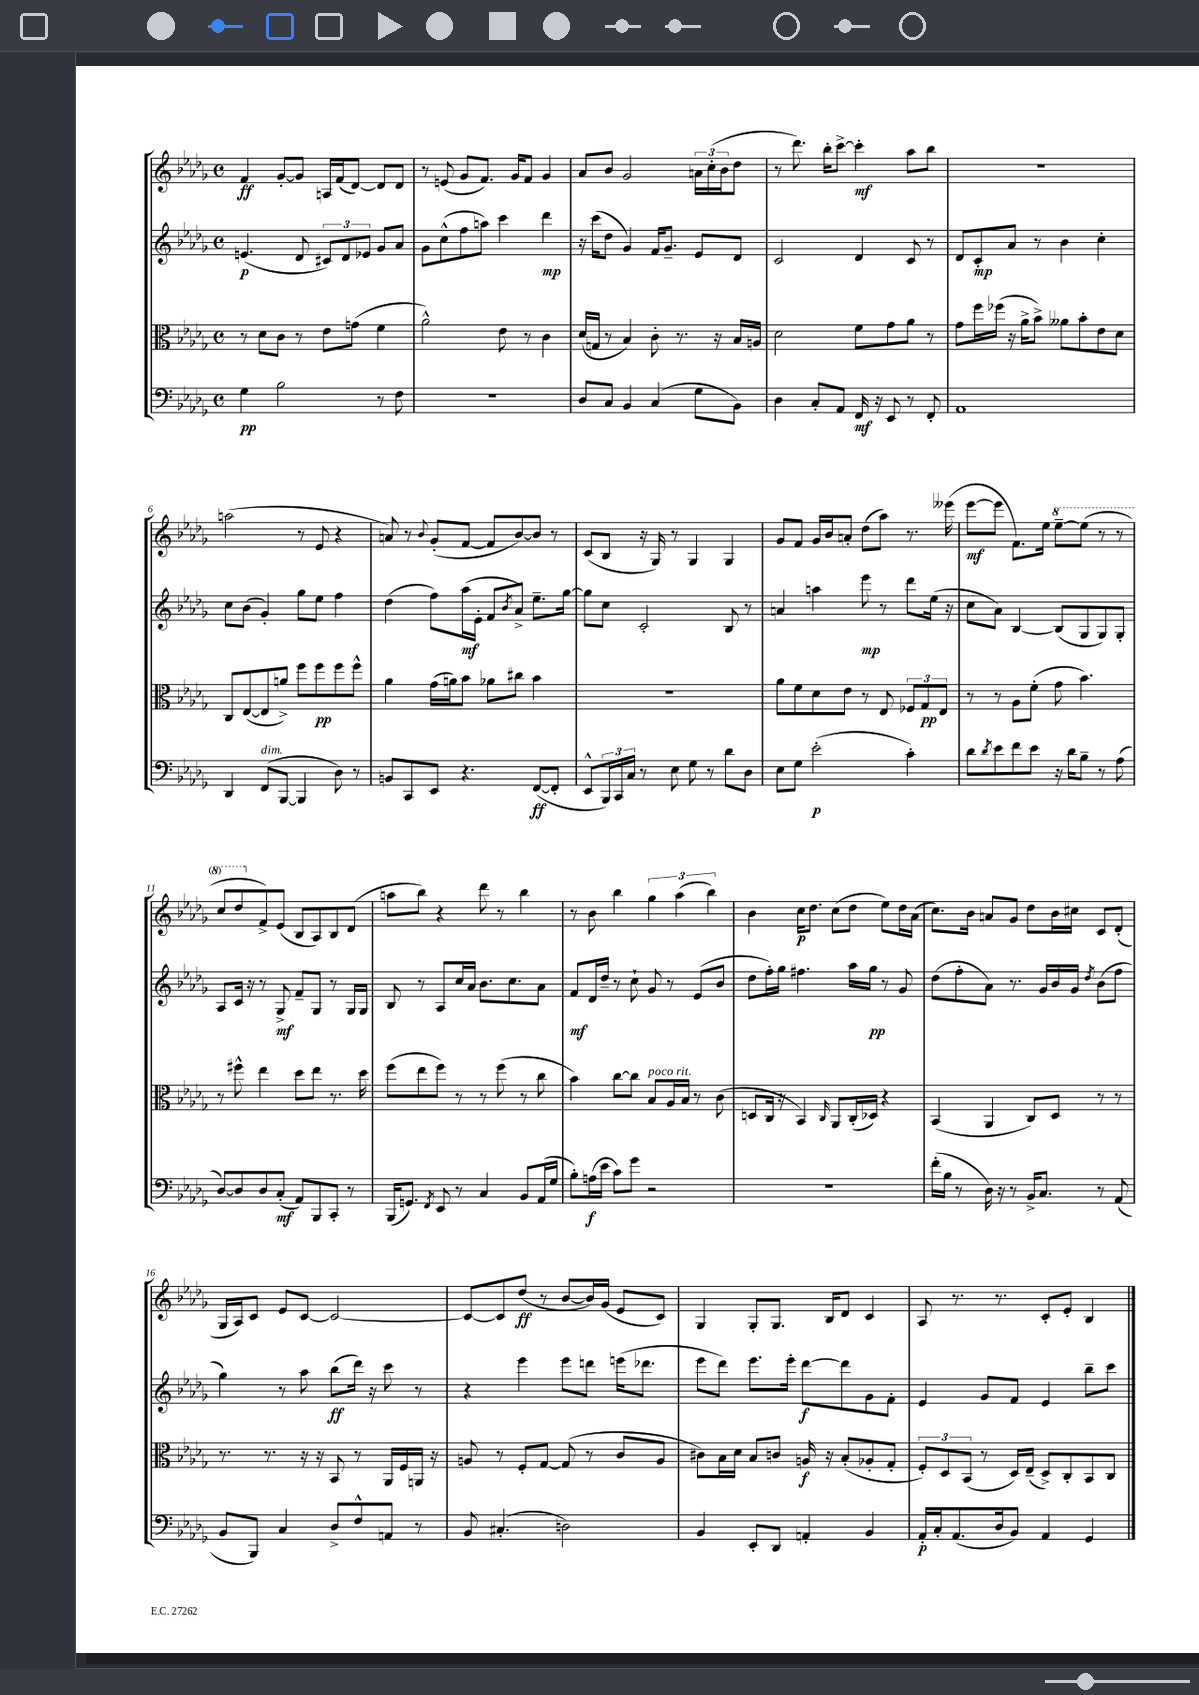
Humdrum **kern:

**kern	**kern	**kern	**kern
*staff4	*staff3	*staff2	*staff1
*clefF4	*clefC3	*clefG2	*clefG2
*k[b-e-a-d-g-]	*k[b-e-a-d-g-]	*k[b-e-a-d-g-]	*k[b-e-a-d-g-]
*M4/4	*M4/4	*M4/4	*M4/4
*met(c)	*met(c)	*met(c)	*met(c)
4G-	8r	(4.e	4f
.	8d-	.	.
2B-	8c	.	[8g-'
.	8r	8d-	8g-]
.	8e-	12c#)	16A
.	.	.	(16f
.	.	12d-	.
.	(8g	.	[8d-)
.	.	12e-	.
8r	4f	8g-	8d-]
8F	.	8a-	8d-
=	=	=	=
1r	2a-^^)	8g-	8r
.	.	(8cc^^	(8e
.	.	8ff	8g-
.	.	8aa)	8.f)
.	8e-	4ccc	.
.	.	.	16g-
.	8r	.	8f
.	4c	4ddd-	4g-
=	=	=	=
8D-	(16d-	16r	8a-
.	16G	(16ccc	.
8C	8r	8dd-	8b-
4BB-	4B-)	4g-)	2g-
(4C	8c'	16f	.
.	.	8.g-~	.
.	8.r	.	.
8G-	.	8e-	24a
.	.	.	(24cc'
.	16r	.	.
.	.	.	24b-
8BB-)	16B-	8d-	8dd-
.	16A	.	.
=	=	=	=
4D-	2d-	2c	8r
.	.	.	8.ddd-)
8C'	.	.	.
.	.	.	16bb-'
8AA-	.	.	[8ccc^
16FF	8f	4d-	4ccc']
16r	.	.	.
8EE-	8g-	.	.
8r	8a-	8c	8aa-
8FF'	8r	8r	8bb-
=	=	=	=
1AA-	8g-	8d-	1r
.	16ff	8c'	.
.	(16ff-	.	.
.	16r	8a-	.
.	16a-^	.	.
.	8b-^)	8r	.
.	8a--	4b-	.
.	8b-'	.	.
.	8e-	4cc'	.
.	8d-	.	.
=	=	=	=
4DD-	8C	8cc	(2aa
.	([8E-	(8b-	.
(8FF	8E-]	4g-')	.
[8BBB-	8a^)	.	.
4BBB-]	8ff	8gg-	8r
.	8ff	8ee-	8e-
8D-)	8ff	4ff	4r
8r	8ff^^	.	.
=	=	=	=
8BB	4a-	(4dd-	8a)
8CC	.	.	8r
.	.	.	8qqb-
8EE-	(16g-	8ff)	(8g-'
.	16a)	.	.
4.r	8b-	(16aa-	[8f
.	.	16e-'	.
.	8a-	8f	8f]
.	.	8qb-	.
.	8cc#	8a-^)	[8b-)
([8FF	4b-	8.ee-~	8b-]
8FF']	.	.	8r
.	.	[16gg-	.
=	=	=	=
8EE-^^	1r	8gg-]	(8c
24BBB-)	.	8cc	8B-
24CC	.	.	.
24C	.	.	.
8r	.	2c'	16r
.	.	.	16G-)
8E-	.	.	8r
8G-	.	.	4G-
8r	.	.	.
8d-	.	8B-	4G-
8D-	.	8r	.
=	=	=	=
8E-	8a-	4a	8g-
8G-	8f	.	8f
(2e-'	8d-	4aa	16g-
.	.	.	16b-
.	8e-	.	8a'
.	8r	8eee-	(8dd-
.	8E-	8r	8aa-)
4c')	12F-	8ddd-	8.r
.	12G-	.	.
.	.	(16ee-	.
.	12E-	.	.
.	.	16r	(16eee--
=	=	=	=
8d-	8r	8cc	[8eee-
8qd-	.	.	.
8e-	8r	8a-)	8eee-]
8f	8A-	[4B-	8.f)
8e-	(8f'	.	.
.	.	.	16ee-
16r	8g-	(8B-]	[8eee-~
16d-	.	.	.
8B-~	4.b-)	8G-	(8eee-]
8r	.	8G-)	8r
(8A-	.	8G-'	8r
=	=	=	=
[8D-)	8r	8A-	8ccc
8D-]	8ff#^^	16c	8ddd-
.	.	16r	.
8D-	4ee-	8r	8f^)
(8C'	.	8G-^	(8e-
8AA-)	8dd-	8f~	8B-
8BBB-	8ee-	8G-	8A-)
8CC'	8.r	8r	8B-
8r	.	16G-	(8d-
.	16dd-	16G-	.
=	=	=	=
(16BBB-	(8ff	8B-	8aa
8.GG)	.	.	.
.	8ee-	8r	8bb-)
8qFF	.	.	.
8EE-	8ff)	8A-	4r
8r	8r	16cc	.
.	.	16a-	.
4C	8r	8.b-	8ddd-
.	(8ff	.	8r
.	.	8.cc	.
8BB-	8r	.	4bb-
(16AA-	8cc	8a-	.
16G-	.	.	.
=	=	=	=
8B-')	4b-)	8f	8r
(16A	.	16d-	8b-
16e-	.	16dd-~	.
8c)	[8cc	8r	4bb-
8g-	8cc]	8cc`	.
2r	8B-	8g-	6gg-
.	16A-	8r	.
.	.	.	(6aa-
.	16B-	.	.
.	8r	(8e-	.
.	.	.	6bb-)
.	(8c	8b-	.
=	=	=	=
1r	8D	8dd-	4b-
.	16C	16ff')	.
.	16r	16gg-	.
.	4BB-)	4.ff#	16cc
.	.	.	8.dd-
.	16qqC	.	.
.	8AA-	.	(8cc
.	(16C'	16aa-	8dd-
.	16D-)	16gg-	.
.	4r	8r	8ee-)
.	.	8g-	16dd-
.	.	.	(16a-
=	=	=	=
(16f'	(4BB-	(8dd-	8.cc)
16B-	.	.	.
8r	.	8ff'	.
.	.	.	16b-
16D-)	4AA-	8a-)	8a
16r	.	.	.
8r	.	8.r	8g-
16BB-^	8C)	.	8dd-
8.C	.	16g-	.
.	8D-	16b-	16b-
.	.	16g-	16cc#
.	.	8qdd-	.
8r	8r	(8b-	8c
(8AA-	8r	8ff	(8d-'
=	=	=	=
8BB-	8.r	4gg-)	16G-
.	.	.	16A-)
8BBB-)	.	.	8c
.	8.r	.	.
4C	.	8r	8e-
.	16r	8aa-	[8c
.	16r	.	.
8D-^	8BB-	(8bb-	2c_
8F^^	8r	16ddd-)	.
.	.	16r	.
8AA	16AA-	8ccc	.
.	16F	.	.
8r	16AA	8r	.
.	16r	.	.
=	=	=	=
8BB-	8A	4r	8c_
(4.C#'	8r	.	8c]
.	8F'	4eee-	(8dd-
.	[8G-	.	8r
2D)	(8G-]	8eee-	[8b-
.	8r	8ddd	16b-])
.	.	.	(16g-
.	8c	(16eee	8e-
.	.	8.ddd-	.
.	8A	.	8c)
=	=	=	=
4BB-	8c#)	8eee-	4G-
.	16B-	8ddd-)	.
.	16d-	.	.
8EE-'	8B-	8.eee-	8G-'
8DD-	8c	.	8.G-
.	.	16eee-'	.
4AA'	16A	[8ddd-	.
.	16r	.	16B-
.	(8B-'	8ddd-]	8d-
4BB-	8A-'	8g-	4c
.	8G-'	8f'	.
=	=	=	=
16AA-'	12F')	4e-	8A-
16C'	.	.	.
.	12D-	.	.
(8.AA-	.	.	8.r
.	(12BB-	.	.
.	8r	8g-	.
16D-	.	.	8.r
8BB-)	16D-)	8f	.
.	(16E-~	.	.
4AA-	8D-^)	4e-	8c'
.	8C'	.	8e-'
4GG-	8BB-	8bb-~	4B-
.	8C	8ccc	.
==	==	==	==
*-	*-	*-	*-
